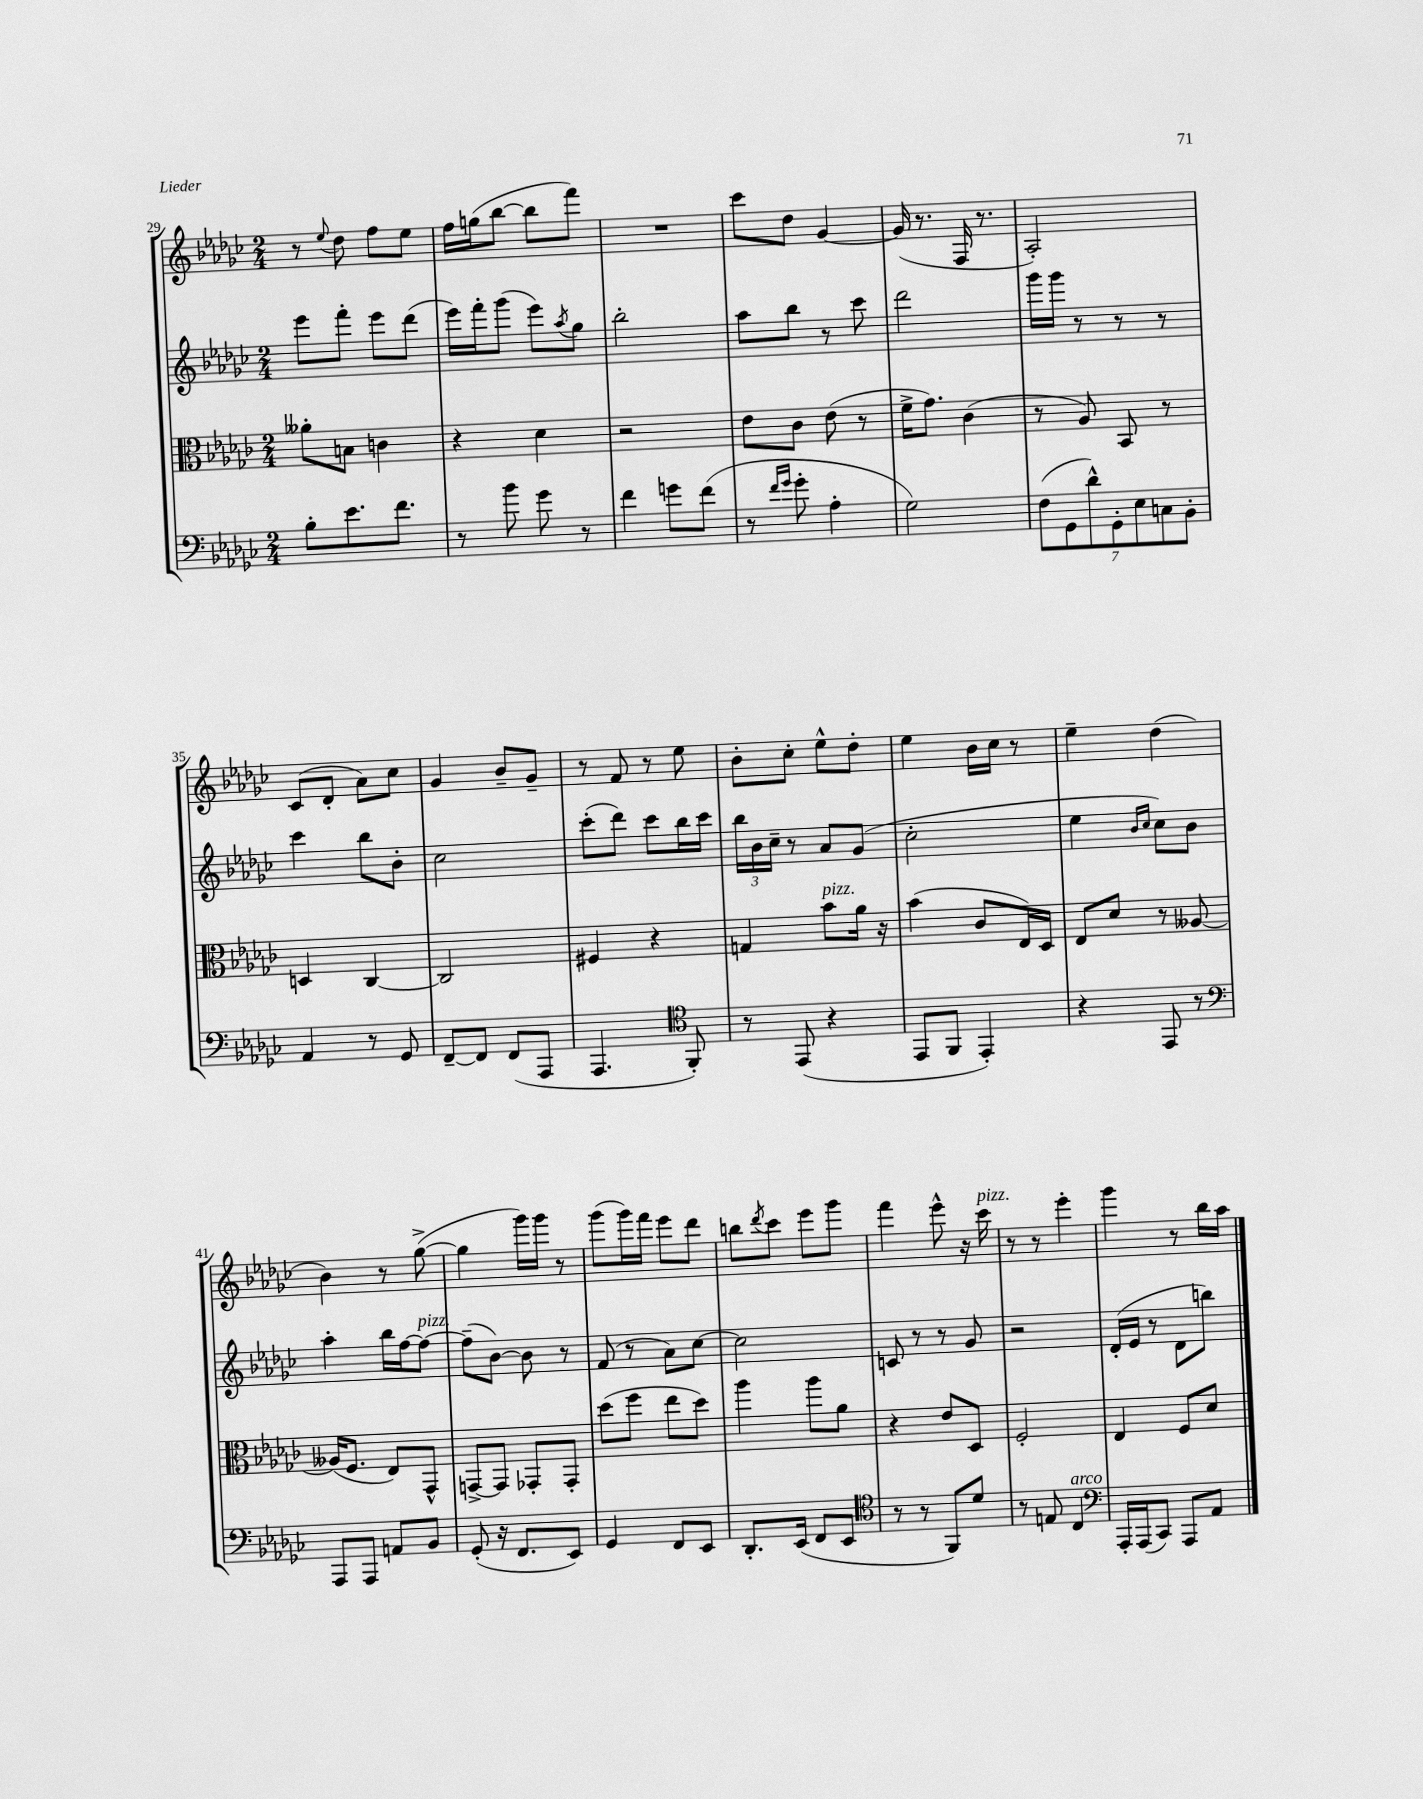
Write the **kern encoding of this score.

**kern	**kern	**kern	**kern
*part4	*part3	*part2	*part1
*staff4	*staff3	*staff2	*staff1
*clefF4	*clefC3	*clefG2	*clefG2
*k[b-e-a-d-g-c-]	*k[b-e-a-d-g-c-]	*k[b-e-a-d-g-c-]	*k[b-e-a-d-g-c-]
*M2/4	*M2/4	*M2/4	*M2/4
=29	=29	=29	=29
8B-'\L	8a--X'\L	8eee-\L	8r
.	.	.	8qqee-/
8.e-\	8Bn\J	8fff'\J	8dd-\
.	4cn\	8eee-\L	8ff\L
8.f\J	.	.	.
.	.	(8ddd-\J	8ee-\J
=30	=30	=30	=30
8r	4r	16eee-\LL)	16ff\LL
.	.	16fff'\J	(16ggn\J
8b-\	.	(8ggg-\J	[8bb-\J
8g-\	4d-\	8eee-\L)	8bb-\L]
.	.	8qaa-/	.
8r	.	8gg-\J	8fff\J)
=31	=31	=31	=31
4f\	2r	2bb-'\	2r
8gn\L	.	.	.
(8f\J	.	.	.
=32	=32	=32	=32
8r	8e-\L	8aa-\L	8ccc-\L
16qqf/LL	.	.	.
16qqg-/JJ	.	.	.
8g-'\	8c-\J	8bb-\J	8dd-\J
4A-'\	(8e-\	8r	[4g-/
.	8r	8ccc-\	.
=33	=33	=33	=33
2G-\)	16f^\KL	2ddd-\	(16g-/]
.	8.g-\J)	.	8.r
.	(4c-\	.	16F/
.	.	.	8.r
=34	=34	=34	=34
(14F\L	8r	16ggg-\LL	2A-'/)
.	.	16ggg-\JJ	.
14GG-\	.	.	.
.	8A-/)	8r	.
14d-^^\)	.	.	.
14GG-'\	.	.	.
.	8BB-/	8r	.
14E-\	.	.	.
14Cn\	.	.	.
.	8r	8r	.
14BB-'\J	.	.	.
!!LO:LB:g=z
=35	=35	=35	=35
4AA-/	4Dn/	4ccc-\	(8c-/L
.	.	.	8d-'/J
8r	[4C-/	8bb-\L	8a-\L)
8GG-/	.	8b-'\J	8cc-\J
=36	=36	=36	=36
[8FF~/L	2C-/]	2cc-\	4g-/
8FF/J]	.	.	.
(8FF/L	.	.	8b-~/L
8AAA-/J	.	.	8g-~/J
=37	=37	=37	=37
4.AAA-/	4F#X/	(8ccc-'\L	8r
.	.	8ddd-\J)	8f/
.	4r	8ccc-\L	8r
*clefC4	*	*	*
8FF'/)	.	16bb-\L	8ee-\
.	.	16ccc-\JJ	.
=38	=38	=38	=38
8r	4Gn/	24bb-\LL	8b-'\L
.	.	24b-\	.
.	.	24cc-~\JJ	.
(8EE-/	.	8r	8cc-'\J
!	!LO:TX:a:i:t=pizz.	!	!
4r	8b-\L	8a-/L	8ee-^^\L
.	16a-\Jk	(8g-/J	8dd-'\J
.	16r	.	.
=39	=39	=39	=39
8EE-/L	(4b-\	2cc-'\	4ee-\
8FF/J	.	.	.
4EE-'/)	8c-/L	.	16b-\LL
.	.	.	16cc-\JJ
.	16E-/L)	.	8r
.	16D-/JJ	.	.
=40	=40	=40	=40
4r	8E-/L	4ee-\	4ee-~\
.	8d-/J	.	.
.	.	16qqb-/LL	.
.	.	16qqcc-/JJ	.
8EE-/	8r	8cc-\L)	(4dd-\
8r	[8A--X/	8b-\J	.
!!LO:LB:g=z
=41	=41	=41	=41
*clefF4	*	*	*
8AAA-/L	(16A--X/KL]	4aa-'\	4b-\)
.	8.F/J	.	.
8AAA-/J	.	.	.
8AAn/L	8E-/L)	16bb-\LL	8r
.	.	[16ff\J	.
!	!	!LO:TX:a:i:t=pizz.	!
8BB-/J	8GG-^^/J	8ff\J_	([8gg-^\
=42	=42	=42	=42
(8GG-'/	[8GGn^/L	(8ff~\L]	4gg-\]
16r	8GG/J]	[8b-\J)	.
8.FF/L	.	.	.
.	8GG-X'/L	8b-\]	16ggg-\LL)
.	.	.	16ggg-\JJ
8EE-/J)	8GG-'/J	8r	8r
=43	=43	=43	=43
4GG-/	(8dd-\L	(8f/	(8ggg-\L
.	8ff\J	8r	16ggg-\L)
.	.	.	16fff\JJ
8FF/L	8ee-\L	8a-\L)	8eee-\L
8EE-/J	8dd-\J)	[8cc-\J	8ddd-\J
=44	=44	=44	=44
8.DD-'/L	4aa-\	2cc-\]	8bbn\L
.	.	.	8qddd-/
.	.	.	8ccc-\J
(16EE-/Jk	.	.	.
8FF/L	8aa-\L	.	8eee-\L
8EE-/J	8a-\J	.	8ggg-\J
=45	=45	=45	=45
*clefC4	*	*	*
8r	4r	8cn/	4fff\
8r	.	8r	.
8FF/L)	8e-/L	8r	8eee-^^\
8d-/J	8D-/J	8g-/	16r
!	!	!	!LO:TX:a:i:t=pizz.
.	.	.	16ccc-\
=46	=46	=46	=46
8r	2F'/	2r	8r
8En/	.	.	8r
!LO:TX:a:i:t=arco	!	!	!
4C-/	.	.	4eee-'\
=47	=47	=47	=47
*clefF4	*	*	*
16AAA-'/LL	4E-/	(16d-'/LL	4ggg-\
(16AAA-/J	.	16e-/JJ	.
8CC-/J)	.	8r	.
8AAA-/L	8F/L	8d-\L	8r
8AA-/J	8d-/J	8bbn\J)	16bb-\LL
.	.	.	16aa-\JJ
==	==	==	==
*-	*-	*-	*-
